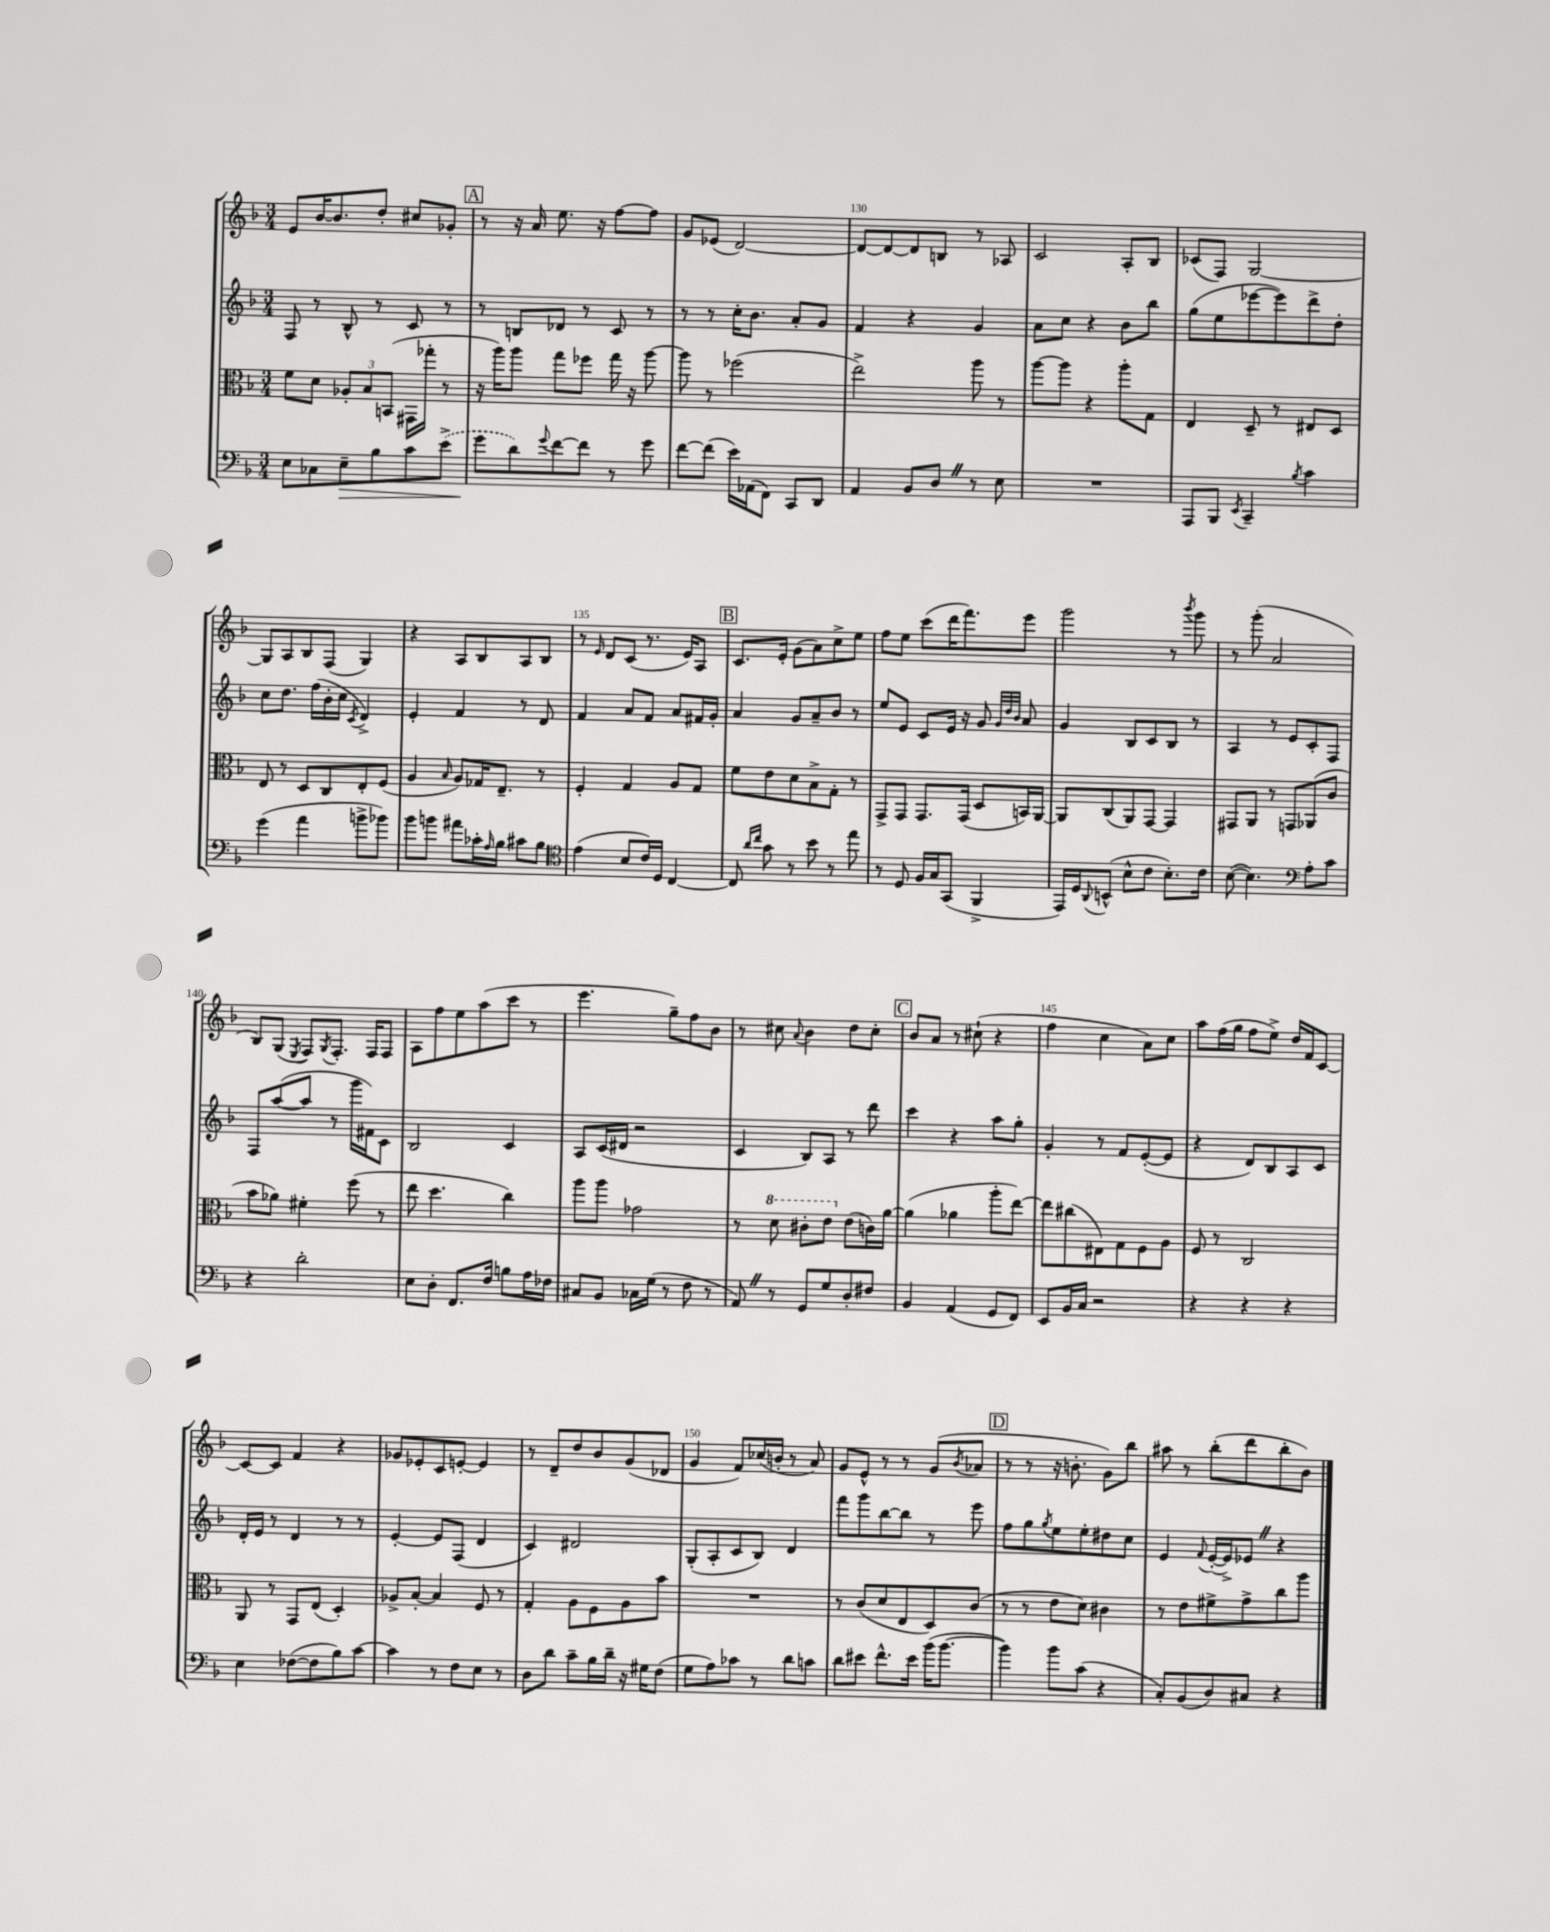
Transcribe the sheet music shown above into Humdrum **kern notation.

**kern	**kern	**kern	**kern
*staff4	*staff3	*staff2	*staff1
*clefF4	*clefC3	*clefG2	*clefG2
*k[b-]	*k[b-]	*k[b-]	*k[b-]
*M3/4	*M3/4	*M3/4	*M3/4
8E	8f	8F	8e
8C-	8d	8r	[16b-
.	.	.	8.b-]
8E~	12A-'	8B-^^	.
.	12B-	.	.
8B-	.	8r	8dd'
.	(12BB	.	.
8c	16GG#	8c	8cc#
.	16gg-'	.	.
(8e^	8r	8r	8g-'
=	=	=	=
8g	16r	8r	8r
.	16aa)	.	.
8d)	8aa	8B	16r
.	.	.	16a
8qqg	.	.	.
[8f	8gg	8d-	8.ee
8f]	8ff-	8r	.
.	.	.	16r
8r	16gg	8c	[8ff
.	16r	.	.
8g	[8aa	8r	8ff]
=	=	=	=
[8f	8aa]	8r	8g
(8f]	8r	8r	(8e-
16e)	(2ff-	16cc'	[2d)
(16AA-	.	8.b-	.
8FF)	.	.	.
8CC	.	8a'	.
8DD	.	8g	.
=	=	=	=
4AA	2ee^)	4f	8d_
.	.	.	8d_
8BB-	.	4r	8d]
8D	.	.	8B
8r	8aa	4g	8r
8E	8r	.	8A-
=	=	=	=
2.r	[8aa	8a	2c
.	8aa]	8cc	.
.	4r	4r	.
.	8aa'	8b-	8A'
.	8G	8bb-	8B-
=	=	=	=
8AAA	4E	(8gg	(8c-
8BBB-	.	8ee	8F)
8qEE	.	.	.
4CC~	8D~	[8eee-	[2G
.	8r	8eee-])	.
8qB-	.	.	.
4c	8E#	8ddd^	.
.	8D	8dd'	.
=	=	=	=
(4g	8E	8cc	8G]
.	8r	8.dd	8A
4a	8D	.	8B-
.	.	(16ff	.
.	8C	16b-'	(8F
.	.	16cc	.
.	.	8qc	.
8b^	8E'	4d^)	4G)
8b-)	(8F	.	.
=	=	=	=
8b-	4A	4e'	4r
8b	.	.	.
.	16qqB-	.	.
8a#	8A)	4f	8A
16c-'	16G-	.	8B-
16qqA	.	.	.
16B-	8.E~	.	.
8c#	.	8r	8A
8B-	8r	8d	8B-
=	=	=	=
*clefC4	*	*	*
(4e	4F'	4f	8r
.	.	.	16qqe
.	.	.	8d
8B-	4G	8a	(8c
16c)	.	8f	8.r
16D	.	.	.
[4C	8A	8a	.
.	.	.	16e)
.	8G	16f#	8A
.	.	16g'	.
=	=	=	=
8C]	8f	4a	8.c
16qqa	.	.	.
16qqcc	.	.	.
8g	8e	.	.
.	.	.	16e'
8r	8d	8g	(8g
8b-	8B-^	8a~	8a)
8r	8G'	8b-	8cc^
8ee	8r	8r	8ee
=	=	=	=
8r	8GG^	8ee	8ff
8D	8GG	8e	8ee
16F	8.GG	8c	(8ccc
16G	.	.	.
(8GG	.	16e	16ddd
.	(16GG	16r	8.fff)
4FF^	8D	8g	.
.	.	32qqg	.
.	.	32qqdd	.
.	.	32qqb-	.
.	16BB)	8a	8eee
.	[16AA	.	.
=	=	=	=
16EE)	8AA]	4g	2ggg
16D	.	.	.
8qqAA	.	.	.
(8BB^^	(8C	.	.
8B-^^	8AA)	8B-	.
8c	[8GG	8c	.
8.B-')	4GG]	8B-	8r
.	.	.	8qbbb-
.	.	8r	8ggg
16c	.	.	.
=	=	=	=
([8B-	8GG#	4A	8r
4.B-])	8AA	.	(8ggg'
.	8r	8r	2a
.	8GG	8e	.
*clefF4	*	*	*
8A'	(8AA-	8c'	.
8c	8c	8F	.
=	=	=	=
4r	8b-	8F	8B-)
.	8a-)	([8aa	(8G
.	.	.	8qE
2d'	4f#'	8aa]	8F)
.	.	.	8qG
.	.	8r	8.F'
.	(8ff	16ggg	.
.	.	16f#)	16F
.	8r	8c	8F
=	=	=	=
8E	8ee	2B-	8A
8D'	4.dd	.	8ff
8.FF	.	.	8ee
.	.	.	(8aa
16F	.	.	.
8B	4cc)	4c	8ccc
16A	.	.	8r
16F-	.	.	.
=	=	=	=
8C#	8aa	8A	4.eee
8BB-	8aa	(16c	.
.	.	16d#	.
16C-	2g-	2r	.
(16G	.	.	.
8r	.	.	8gg~)
8F	.	.	8ff
8r	.	.	8b-
=	=	=	=
8AA)	8r	4c	8r
8r	8dd	.	8cc#
.	.	.	8qqa
8GG	8cc#'	8B-)	4b-
8G	8ee	8A	.
8D'	(8e	8r	8dd
8F#	16c)	8ddd	8cc#'
.	[16a	.	.
=	=	=	=
4BB-	(4a]	4ccc	8b-
.	.	.	8a
(4AA	4a-	4r	8r
.	.	.	(8cc#`
8GG	8aa'	8aa	4r
8FF)	[8ee)	8gg'	.
=	=	=	=
8EE	8ee]	4g'	4ff
16BB-	(8cc#	.	.
16C	.	.	.
2r	8E#)	8r	4cc
.	8G	8f	.
.	8F	([8e'	8a)
.	8A	8e]	8cc
=	=	=	=
4r	8F	4r	8aa
.	8r	.	(16ff
.	.	.	16gg
4r	2C	8d)	8ff
.	.	8B-	8ee^)
4r	.	8A	16dd
.	.	.	16f
.	.	8c	[8c
=	=	=	=
4E	8AA	16d'	8c_
.	.	16e	.
.	8r	8r	8c]
([8F-	8GG	4d	4f
8F-]	(8E	.	.
8B-)	4D')	8r	4r
[8c	.	8r	.
=	=	=	=
4c]	8A-^	[4e'	8g-
.	[8B-'	.	8e-'
8r	4B-]	8e]	8c
8F	.	(8F	[8e'
8E	8F	4d	4e]
8r	8r	.	.
=	=	=	=
8D	4G'	4c)	8r
8d	.	.	8d~
8c~	8A	2d#	8dd
16B-	8F	.	8b-
16d~	.	.	.
16r	8A	.	(8g
16G#	.	.	.
(8F	8b-	.	8d-
=	=	=	=
8G	2.r	(8G'	4g
8A)	.	8A'	.
8c-	.	8c	8f)
8r	.	8B-)	(16cc-
.	.	.	16b'
8d	.	4d	8r
8c	.	.	8a)
=	=	=	=
8d	8r	8fff	8g
8e#	(8c	8ggg	8e^^
8.f^^	8d	[8bb-	8r
.	8E	8bb-]	8r
16e#	.	.	.
(16b-	8D)	8r	(8g
[8.b-	.	.	.
.	.	.	8qb-
.	(8c	8eee	8a-
=	=	=	=
4b-])	8r	8ff	8r
.	8r	8gg	8r
.	.	8qgg	.
8b-	8e	8ee	16r
.	.	.	8.b'
(8c	8d)	8ee'	.
4r	4c#	8dd#	8g)
.	.	8cc	8bb-
=	=	=	=
8C')	8r	4e	8aa#
(8BB-	8e	.	8r
.	.	8qqf	.
8D)	8f#^	([16e'	(8bb-'
.	.	16e^])	.
8C#	8g^	8e-	8ddd
4r	8cc	4r	8bb-'
.	8aa	.	8b-)
==	==	==	==
*-	*-	*-	*-
